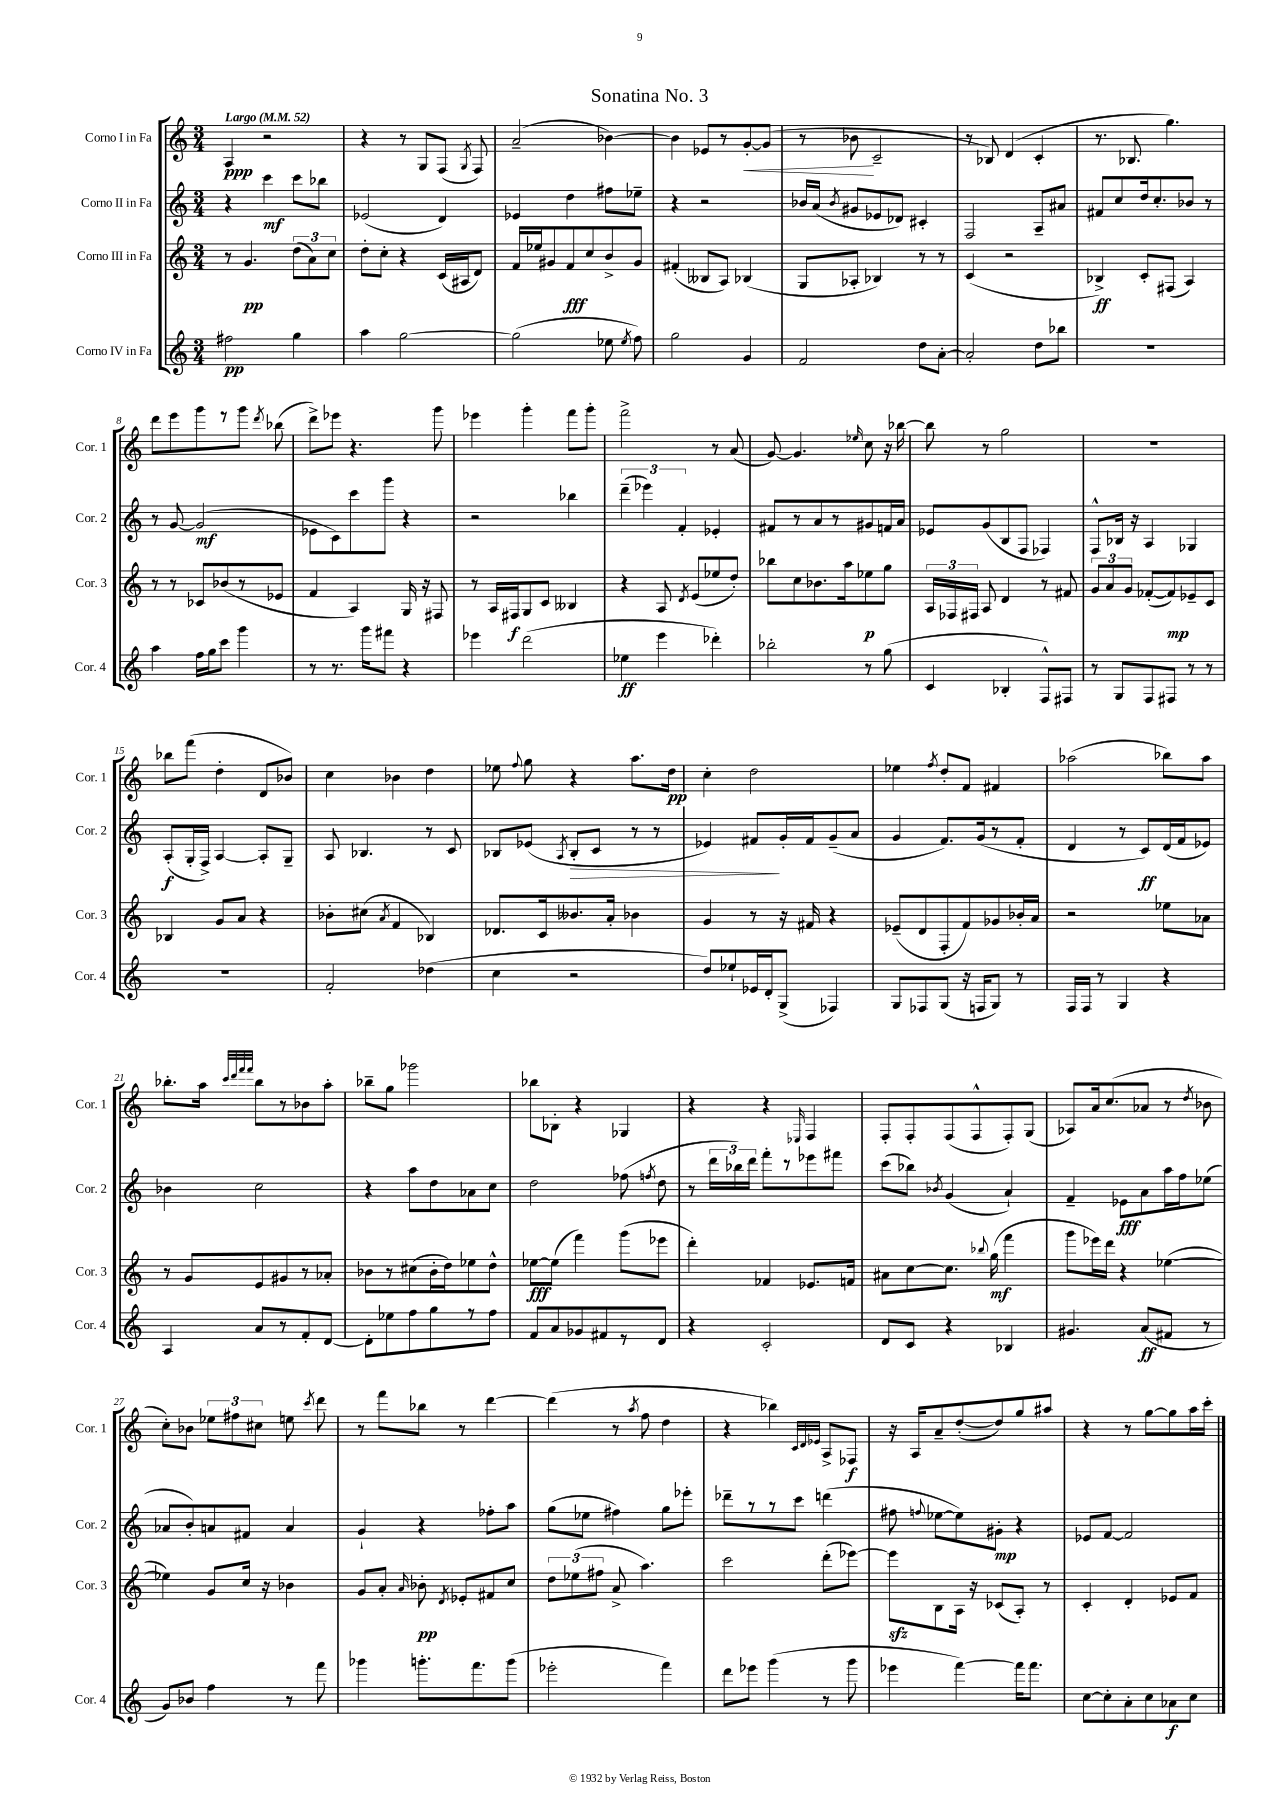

**kern	**dynam	**kern	**dynam	**kern	**dynam	**kern	**dynam
*part4	*part4	*part3	*part3	*part2	*part2	*part1	*part1
*staff4	*staff4	*staff3	*staff3	*staff2	*staff2	*staff1	*staff1
*I"Corno IV in Fa	*	*I"Corno III in Fa	*	*I"Corno II in Fa	*	*I"Corno I in Fa	*
*I'Cor. 4	*	*I'Cor. 3	*	*I'Cor. 2	*	*I'Cor. 1	*
*clefG2	*	*clefG2	*	*clefG2	*	*clefG2	*
*k[]	*	*k[]	*	*k[]	*	*k[]	*
*M3/4	*	*M3/4	*	*M3/4	*	*M3/4	*
*MM52	*	*MM52	*	*MM52	*	*MM52	*
=1	=1	=1	=1	=1	=1	=1	=1
!	!	!	!	!	!	!LO:TX:a:B:t=Largo	!
2ff#X\	pp	8r	.	4r	.	4A/	ppp
.	.	4.g/	pp	.	.	.	.
.	.	.	.	4ccc\	mf	2r	.
4gg\	.	(12dd\L	.	8ccc\L	.	.	.
.	.	12a\)	.	.	.	.	.
.	.	.	.	8bb-X\J	.	.	.
.	.	12cc\J	.	.	.	.	.
=2	=2	=2	=2	=2	=2	=2	=2
4aa\	.	8dd'\L	.	(2e-X/	.	4r	.
.	.	8cc'\J	.	.	.	.	.
[2gg\	.	4r	.	.	.	8r	.
.	.	.	.	.	.	8G/L	.
.	.	(16c/LL	.	4d/)	.	(8F/J	.
.	.	16A#X/J	.	.	.	.	.
.	.	.	.	.	.	8qG/	.
.	.	8d/J)	.	.	.	8F/)	.
=3	=3	=3	=3	=3	=3	=3	=3
(2gg\]	.	16f/LL	.	4e-X/	.	(2a~/	.
.	.	16ee-X/J	.	.	.	.	.
.	.	8g#X/	.	.	.	.	.
.	.	8f/	fff	4dd\	.	.	.
.	.	8cc/	.	.	.	.	.
8ee-X\	.	8b^/	.	8ff#X\L	.	[4b-X\)	.
8qee-/	.	.	.	.	.	.	.
8ff\)	.	8g#/J	.	8ee-X~\J	.	.	.
=4	=4	=4	=4	=4	=4	=4	=4
2gg\	.	(4f#X'/	.	4r	.	4b-\]	.
.	.	8B--X/L	.	2r	.	8e-X/L	.
.	.	8A/J)	.	.	.	8r	.
!	!	!	!	!	!	!	!LO:HP:b
4g/	.	(4B-X/	.	.	.	[8g'/	<
.	.	.	.	.	.	(8g/J]	.
=5	=5	=5	=5	=5	=5	=5	=5
2f/	.	8G/L	.	16b-X/LL	.	8r	.
.	.	.	.	(16a/JJ	.	.	.
.	.	.	.	8qb-/	.	.	.
.	.	8A-X'/J	.	8g#X/L	.	8b-X\	.
.	.	4B-X/)	.	8e-X/	.	2c~/	[
.	.	.	.	8d-X/J)	.	.	.
8dd\L	.	8r	.	4c#X'/	.	.	.
[8a'\J	.	8r	.	.	.	.	.
=6	=6	=6	=6	=6	=6	=6	=6
2a'/]	.	(4c/	.	2F/	.	8r	.
.	.	.	.	.	.	8B-X/)	.
.	.	2r	.	.	.	(4d/	.
8dd\L	.	.	.	8A~/L	.	4c'/	.
8bb-X\J	.	.	.	8a#X/J	.	.	.
=7	=7	=7	=7	=7	=7	=7	=7
2.r	.	4B-X^/)	ff	8f#X/L	.	8.r	.
.	.	.	.	8cc/	.	.	.
.	.	.	.	.	.	8.B-X/	.
.	.	8c'/L	.	16dd/k	.	.	.
.	.	.	.	8.cc'/	.	.	.
.	.	(8F#X/J	.	.	.	4.gg\)	.
.	.	4A/)	.	8b-X/J	.	.	.
.	.	.	.	8r	.	.	.
!!LO:LB:g=z
=8	=8	=8	=8	=8	=8	=8	=8
4aa\	.	8r	.	8r	.	8ddd\L	.
.	.	8r	.	[8g/	.	8eee\	.
16ff\LL	.	8c-X/L	.	(2g/]	mf	8ggg\	.
16gg\J	.	.	.	.	.	.	.
8ccc\J	.	(8b-X/	.	.	.	8r	.
4ggg\	.	8r	.	.	.	8ggg\J	.
.	.	.	.	.	.	8qddd/	.
.	.	8e-X/J	.	.	.	(8bb-X\	.
=9	=9	=9	=9	=9	=9	=9	=9
8r	.	4f/	.	8e-X\L	.	8ddd^\L)	.
8.r	.	.	.	8c\)	.	8eee-X\J	.
.	.	4A/)	.	8ccc\	.	4.r	.
16ggg\KL	.	.	.	.	.	.	.
8fff#X\J	.	.	.	8ggg\J	.	.	.
4r	.	16G/	.	4r	.	.	.
.	.	16r	.	.	.	.	.
.	.	8F#X/	.	.	.	8ggg\	.
=10	=10	=10	=10	=10	=10	=10	=10
4eee-X\	.	8r	.	2r	.	4eee-X\	.
.	.	16A/LL	.	.	.	.	.
.	.	16F#X/J	f	.	.	.	.
(2ddd\	.	8G/	.	.	.	4ggg'\	.
.	.	8c/J	.	.	.	.	.
.	.	4B--X/	.	4bb-X\	.	8fff\L	.
.	.	.	.	.	.	8ggg'\J	.
=11	=11	=11	=11	=11	=11	=11	=11
4ee-X\	ff	4r	.	(6ddd~\	.	2fff^\	.
.	.	.	.	6eee-X\)	.	.	.
4eee\	.	8A/	.	.	.	.	.
.	.	.	.	6f'/	.	.	.
.	.	8qd/	.	.	.	.	.
.	.	(8e/L	.	.	.	.	.
4ddd-X'\)	.	8ee-X/	.	4e-X'/	.	8r	.
.	.	8dd'/J)	.	.	.	(8a/	.
=12	=12	=12	=12	=12	=12	=12	=12
2bb-X'\	.	8bb-X\L	.	8f#X/L	.	[8g/)	.
.	.	8cc\	.	8r	.	4.g/]	.
.	.	8.b-X\	.	8a/	.	.	.
.	.	.	.	8r	.	.	.
.	.	16aa\k	.	.	.	.	.
.	.	.	.	.	.	16qqee-X/	.
8r	.	8ee-X\	p	8g#X/	.	8cc\	.
(8gg\	.	8gg\J	.	16fn/L	.	16r	.
.	.	.	.	16a/JJ	.	[16bb-X\	.
=13	=13	=13	=13	=13	=13	=13	=13
4c/	.	24A/LL	.	8e-X/L	.	8bb-\]	.
.	.	24F-X/	.	.	.	.	.
.	.	24F#X/JJ	.	.	.	.	.
.	.	8A/	.	(8g/	.	8r	.
4B-X'/	.	4d/	.	8B/	.	2gg\	.
.	.	.	.	8F/J	.	.	.
8F^^/L)	.	8r	.	4F-X/)	.	.	.
8F#X/J	.	8f#X/	.	.	.	.	.
=14	=14	=14	=14	=14	=14	=14	=14
8r	.	12g/L	.	8F^^/L	.	2.r	.
.	.	12a/	.	.	.	.	.
8G/L	.	.	.	16B-X/Jk	.	.	.
.	.	12g/J	.	.	.	.	.
.	.	.	.	16r	.	.	.
8F/	.	([8f-X'/L	.	4A/	.	.	.
8F#X/J	.	8f-/])	mp	.	.	.	.
8r	.	8e-X~/	.	4G-X/	.	.	.
8r	.	8c/J	.	.	.	.	.
!!LO:LB:g=z
=15	=15	=15	=15	=15	=15	=15	=15
2.r	.	4B-X/	.	(8A'/L	f	8bb-X\L	.
.	.	.	.	16G'/L	.	(8fff\J	.
.	.	.	.	16F^/JJ)	.	.	.
.	.	8g/L	.	[4A/	.	4dd'\	.
.	.	8a/J	.	.	.	.	.
.	.	4r	.	8A'/L]	.	8d/L	.
.	.	.	.	8G~/J	.	8b-X/J)	.
=16	=16	=16	=16	=16	=16	=16	=16
2f'/	.	8b-X'\L	.	8A/	.	4cc\	.
.	.	(8cc#X\J	.	4.B-X/	.	.	.
.	.	8qa/	.	.	.	.	.
.	.	4f/	.	.	.	4b-X\	.
(4dd-X\	.	4B-X/)	.	8r	.	4dd\	.
.	.	.	.	8c/	.	.	.
=17	=17	=17	=17	=17	=17	=17	=17
4cc\	.	8.d-X/L	.	8B-X/L	.	8ee-X\	.
.	.	.	.	.	.	8qqff/	.
.	.	.	.	(8e-X/J	.	8gg\	.
.	.	16c/k	.	.	.	.	.
.	.	.	.	8qA/	.	.	.
!	!	!	!	!	!LO:HP:b	!	!
2r	.	8.b--X/	.	8B-'/L	>	4r	.
.	.	.	.	8c/J	.	.	.
.	.	16a'/Jk	.	.	.	.	.
.	.	4b-X\	.	8r	.	8.aa\L	.
.	.	.	.	8r	.	.	.
.	.	.	.	.	.	16dd\Jk	pp
=18	=18	=18	=18	=18	=18	=18	=18
8dd/L)	.	4g/	.	4e-X/)	.	4cc'\	.
8ee-X`/	.	.	.	.	.	.	.
16e-X/L	.	8r	.	8f#X/L	.	2dd\	.
16d'/J	.	.	.	.	.	.	.
(8G^/J	.	16r	.	16g'/L	]	.	.
.	.	16f#X/	.	16f#/J	.	.	.
4F-X/)	.	4r	.	(8g~/	.	.	.
.	.	.	.	8a/J	.	.	.
=19	=19	=19	=19	=19	=19	=19	=19
8G/L	.	(8e-X~/L	.	4g/	.	4ee-X\	.
8F-X/	.	8d/	.	.	.	.	.
.	.	.	.	.	.	8qff/	.
(8G/J	.	8F'/	.	8.f/L)	.	8dd'/L	.
16r	.	8f/)	.	.	.	8f/J	.
16Fn/KL	.	.	.	(16g/k	.	.	.
8G/J)	.	8g-X/	.	8r	.	4f#X/	.
8r	.	16b-X'/L	.	8f'/J	.	.	.
.	.	16a/JJ	.	.	.	.	.
=20	=20	=20	=20	=20	=20	=20	=20
16F/LL	.	2r	.	4d/	.	(2aa-X\	.
16F/JJ	.	.	.	.	.	.	.
8r	.	.	.	.	.	.	.
4G/	.	.	.	8r	.	.	.
.	.	.	.	8c/L)	ff	.	.
4r	.	8ee-X\L	.	(16d/L	.	8bb-X\L)	.
.	.	.	.	16f/J	.	.	.
.	.	8a-X\J	.	8e-X/J)	.	8aa-\J	.
!!LO:LB:g=z
=21	=21	=21	=21	=21	=21	=21	=21
4A/	.	8r	.	4b-X\	.	8.bb-X'\L	.
.	.	8g/L	.	.	.	.	.
.	.	.	.	.	.	16aa\Jk	.
.	.	.	.	.	.	32qqccc/LLL	.
.	.	.	.	.	.	32qqddd/	.
.	.	.	.	.	.	32qqfff/	.
.	.	.	.	.	.	32qqfff/JJJ	.
8a/L	.	8e/	.	2cc\	.	8bb-\L	.
8r	.	8g#X/	.	.	.	8r	.
8f'/	.	8r	.	.	.	8b-X\	.
[8d/J	.	8a-X'/J	.	.	.	8aa'\J	.
=22	=22	=22	=22	=22	=22	=22	=22
8d'\L]	.	8b-X\L	.	4r	.	8bb-X~\L	.
8ee-X\	.	8r	.	.	.	8gg\J	.
8ff\	.	(8cc#X\	.	8aa\L	.	2ggg-X\	.
8gg\	.	16b-'\L	.	8dd\	.	.	.
.	.	16dd\J)	.	.	.	.	.
8r	.	8ee-X\	.	8a-X\	.	.	.
8ff\J	.	8dd^^\J	.	8cc\J	.	.	.
=23	=23	=23	=23	=23	=23	=23	=23
8f/L	.	[8ee-X\L	fff	2dd\	.	8bb-X\L	.
8a/	.	(8ee-\J]	.	.	.	8B-X'\J	.
8g-X/	.	4fff\)	.	.	.	4r	.
8f#X/	.	.	.	.	.	.	.
8r	.	(8ggg\L	.	(8ff-X\	.	4G-X/	.
.	.	.	.	8qffn/	.	.	.
8d/J	.	8eee-X\J	.	8dd\	.	.	.
=24	=24	=24	=24	=24	=24	=24	=24
4r	.	4ddd'\)	.	8r	.	4r	.
.	.	.	.	24ddd\LL	.	.	.
.	.	.	.	24bb-X\)	.	.	.
.	.	.	.	24ddd\JJ	.	.	.
2c'/	.	4f-X/	.	8fff'\L	.	4r	.
.	.	.	.	8r	.	.	.
.	.	.	.	.	.	16qqE-X/	.
.	.	8.e-X/L	.	8eee-X\	.	4F/	.
.	.	.	.	8fff#X\J	.	.	.
.	.	16fn/Jk	.	.	.	.	.
=25	=25	=25	=25	=25	=25	=25	=25
8d/L	.	8a#X\L	.	(8ccc\L	.	8F'/L	.
8c/J	.	[8cc\	.	8bb-X\J)	.	8F'/	.
.	.	.	.	8qb-X/	.	.	.
4r	.	8.cc\J]	.	(4g/	.	(8F/	.
.	.	.	.	.	.	8F^^/	.
.	.	8qqbb-X/	.	.	.	.	.
.	.	(16gg\	mf	.	.	.	.
4B-X/	.	4fff\	.	4a`/)	.	8F'/)	.
.	.	.	.	.	.	(8G/J	.
=26	=26	=26	=26	=26	=26	=26	=26
4.g#X/	.	8ggg\L	.	4f~/	.	8A-X/L)	.
.	.	16eee-X\L)	.	.	.	16a/k	.
.	.	16ddd\JJ	.	.	.	(8.cc/	.
.	.	4r	.	8e-X\L	fff	.	.
(8a/L	ff	.	.	8a\	.	8a-X/J	.
8f#X/J	.	([4ee-X\	.	16aa\L	.	8r	.
.	.	.	.	16ff\J	.	.	.
.	.	.	.	.	.	8qdd/	.
8r	.	.	.	(8ee-X\J	.	8b-X\	.
!!LO:LB:g=z
=27	=27	=27	=27	=27	=27	=27	=27
8g/L)	.	4ee-X\])	.	8a-X/L	.	8cc'\L)	.
8b-X/J	.	.	.	8b'/)	.	8b-X\J	.
4ff\	.	8g/L	.	8an/	.	12ee-X\L	.
.	.	.	.	.	.	12ff#X\	.
.	.	16cc/Jk	.	8f#X/J	.	.	.
.	.	.	.	.	.	12cc#X\J	.
.	.	16r	.	.	.	.	.
8r	.	4b-X\	.	4a/	.	8een\	.
.	.	.	.	.	.	8qccc/	.
8fff\	.	.	.	.	.	8ddd\	.
=28	=28	=28	=28	=28	=28	=28	=28
4ggg-X\	.	8g/L	.	4g`/	.	8r	.
.	.	8a'/J	.	.	.	8fff\L	.
.	.	16qqa/	.	.	.	.	.
8.gggn'\L	.	8b-X'\	pp	4r	.	8bb-X\J	.
.	.	8qd/	.	.	.	.	.
.	.	8e-X'/L	.	.	.	8r	.
8.fff\	.	.	.	.	.	.	.
.	.	8f#X/	.	8ff-X'\L	.	[4ddd\	.
(8ggg\J	.	8cc/J	.	8aa\J	.	.	.
=29	=29	=29	=29	=29	=29	=29	=29
2eee-X'\	.	12dd\L	.	(8gg\L	.	(4ddd\]	.
.	.	(12ee-X\	.	.	.	.	.
.	.	.	.	8ee-X\J	.	.	.
.	.	12ff#X\J	.	.	.	.	.
.	.	8a^/	.	4ff#X\)	.	8r	.
.	.	.	.	.	.	8qaa/	.
.	.	4.aa\)	.	.	.	8ff\	.
4fff\)	.	.	.	8gg\L	.	4dd\	.
.	.	.	.	8eee-X'\J	.	.	.
=30	=30	=30	=30	=30	=30	=30	=30
8ddd\L	.	2ccc\	.	8ddd-X~\L	.	4r	.
8eee-X\J	.	.	.	8r	.	.	.
(4ggg\	.	.	.	8r	.	4bb-X\)	.
.	.	.	.	8ccc\J	.	.	.
.	.	.	.	.	.	32qqc/LLL	.
.	.	.	.	.	.	32qqd/	.
.	.	.	.	.	.	32qqe-X/JJJ	.
8r	.	(8ddd'\L	.	(4dddn\	.	8A^/L	.
8ggg\	.	[8eee-X\J)	.	.	.	8F-X/J	f
=31	=31	=31	=31	=31	=31	=31	=31
4eee-X\	.	8eee-zz\L]	.	8ff#X\	.	16r	.
.	.	.	.	.	.	16A/KL	.
.	.	.	.	8qqffn/	.	.	.
.	.	8B\	.	[8ee-X\L	.	8a~/	.
[4fff\)	.	16A\Jk	.	8ee-\])	.	([8dd'/	.
.	.	16r	.	.	.	.	.
.	.	(8c-X/L	.	8g#X'\J	mp	8dd/])	.
16fff\KL]	.	8A'/J)	.	4r	.	8gg/	.
8.fff\J	.	.	.	.	.	.	.
.	.	8r	.	.	.	8aa#X/J	.
=32	=32	=32	=32	=32	=32	=32	=32
[8cc\L	.	4c'/	.	8e-X/L	.	4r	.
8cc'\]	.	.	.	[8f/J	.	.	.
8a'\	.	4d'/	.	2f/]	.	8r	.
8cc\	.	.	.	.	.	[8gg\L	.
8a-X\	f	8e-X/L	.	.	.	8gg\]	.
8cc\J	.	8f/J	.	.	.	16aa\L	.
.	.	.	.	.	.	16ccc'\JJ	.
==	==	==	==	==	==	==	==
*-	*-	*-	*-	*-	*-	*-	*-
